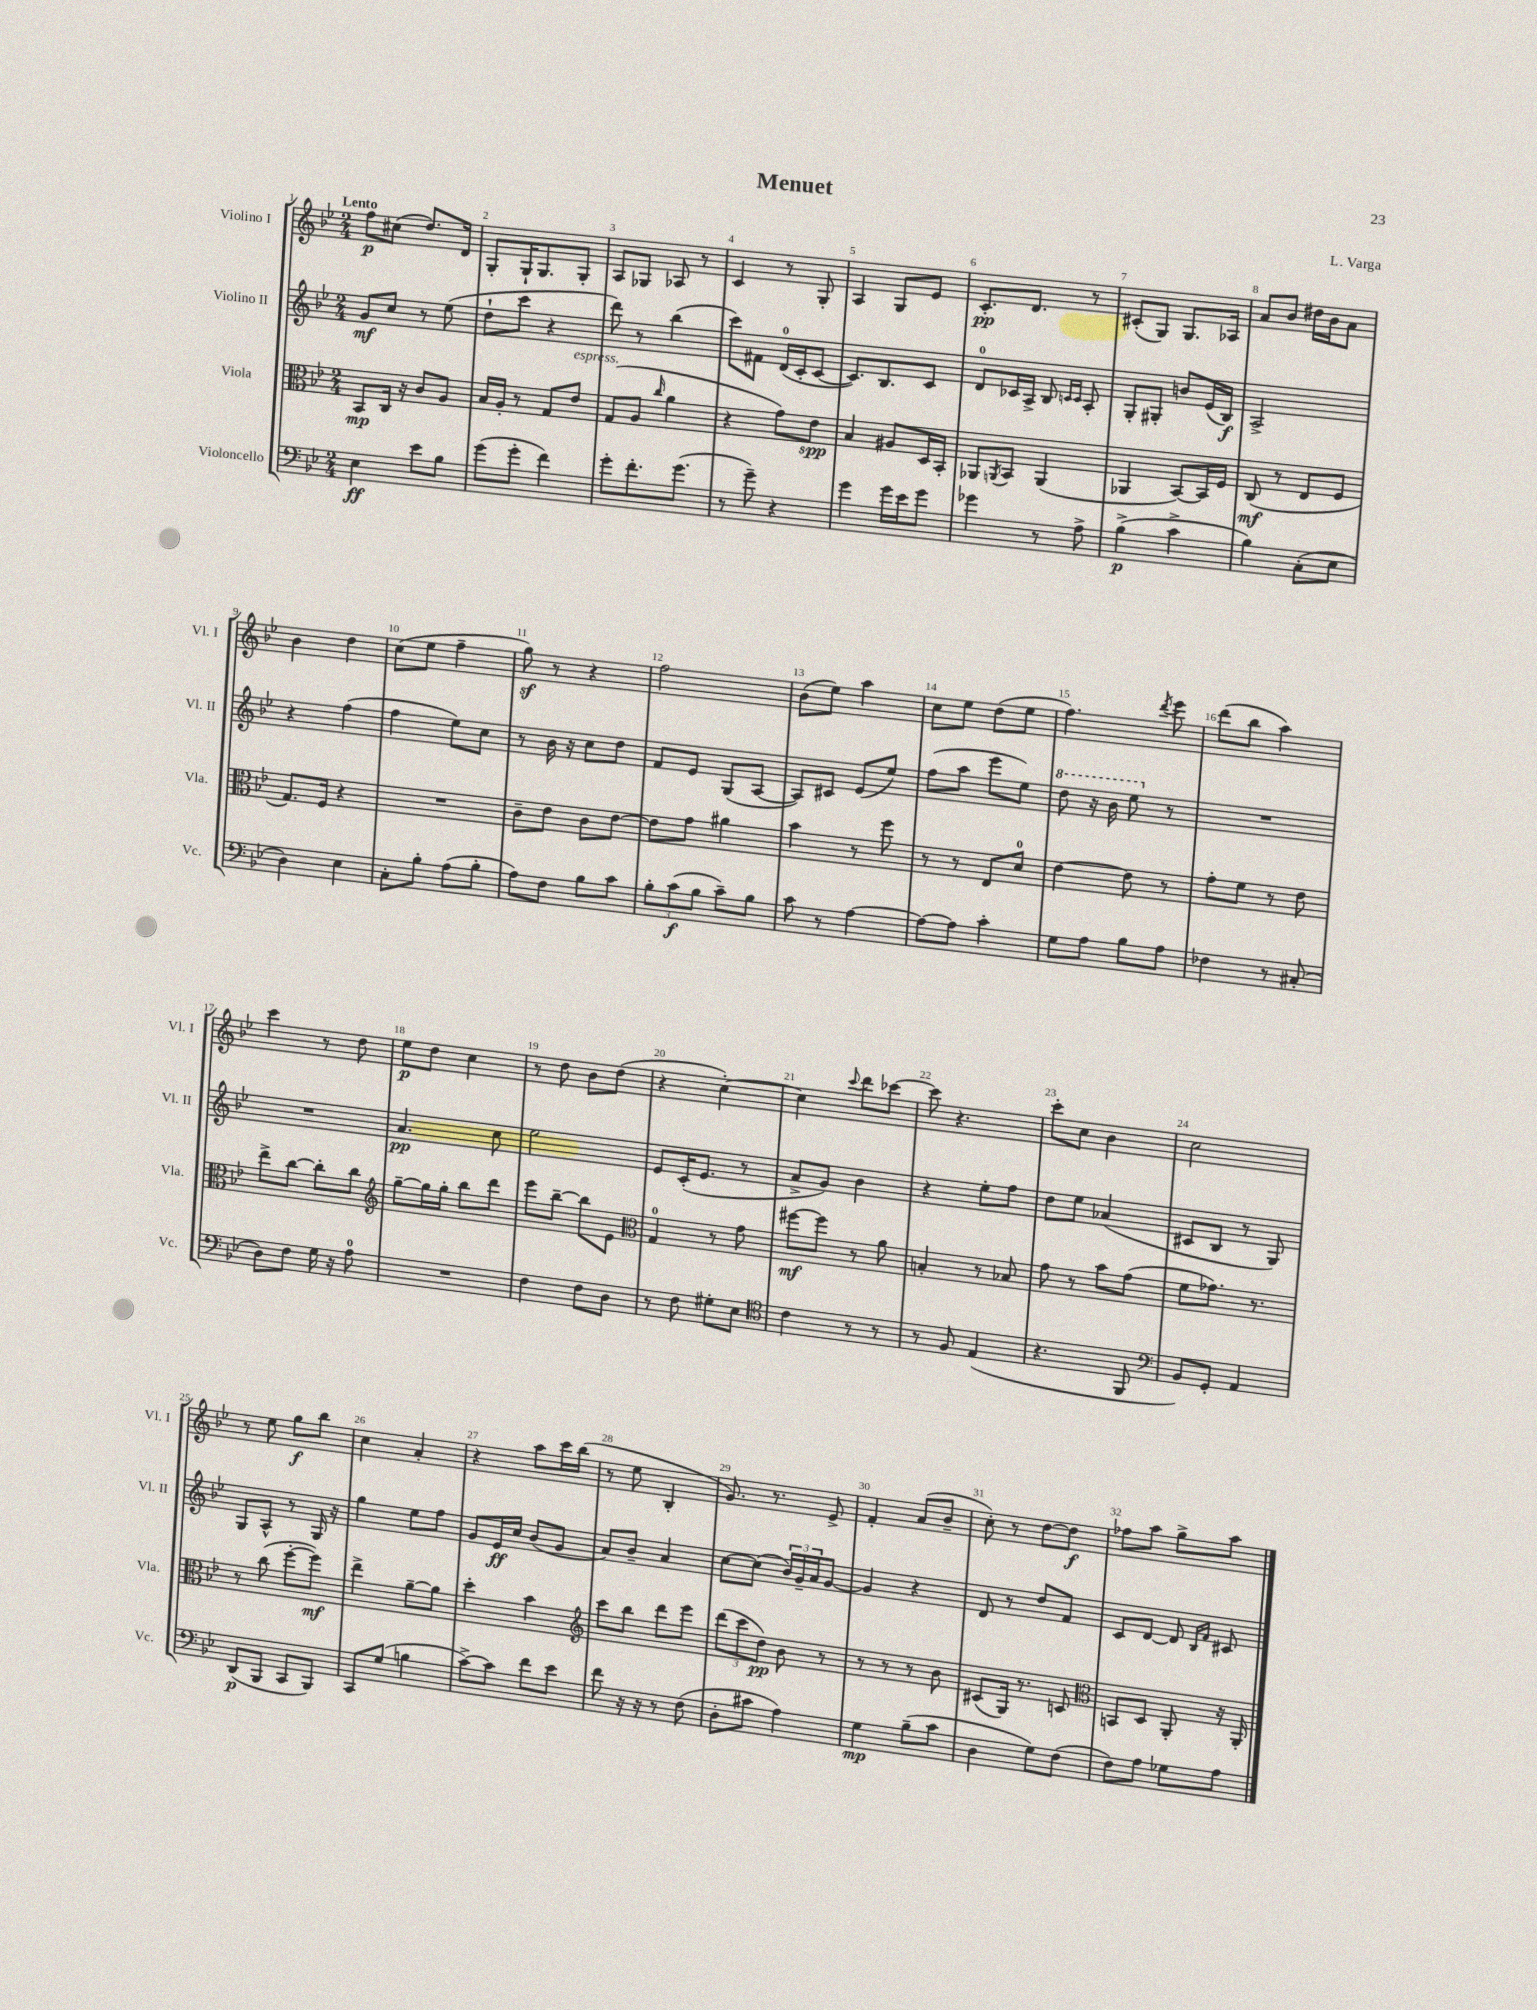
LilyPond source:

\header { title = "Menuet" composer = "L. Varga" }
<<
\new StaffGroup <<
\new Staff = "s0" \with { instrumentName = "Violino I" shortInstrumentName = "Vl. I" } {
    \clef treble \key bes \major \numericTimeSignature \time 2/4 \tempo "Lento"
    f''8\p cis''8( d''8.) d'16 |
    g8-. g16-! g8. g8-. |
    a8 ges8 aes8 r8 |
    c'4 r8 g8-. |
    a4 g8 ees'8 |
    c'8.-.\pp d'8. r8 |
    cis'8-.( g8) g8. aes16 |
    a'8 bes'8 dis''16 bes'16 a'8 |
    bes'4 d''4 |
    c''8( ees''8 f''4-- |
    g''8\sf) r8 r4 |
    f''2 |
    bes'8( ees''8) a''4 |
    c''8 ees''8 d''8( ees''8 |
    f''4.) \acciaccatura { d'''8 } ees'''8 |
    d'''8( bes''8 a''4) |
    c'''4 r8 d''8 |
    ees''8\p d''8 c''4 |
    r8 d''8 bes'8 d''8( |
    r4 c''4~-.) |
    c''4 \appoggiatura { c'''8 } d'''8 ces'''8~ |
    ces'''8 r4. |
    c'''8-. c''8 bes'4 |
    c''2 |
    r8 ees''8 g''8\f bes''8 |
    c''4 a'4-. |
    r4 a''8 c'''16 bes''16( |
    r8 ees''8 bes4-. |
    g'8.) r8. ees'8-> |
    f'4-. a'8( bes'8-- |
    c''8-.) r8 d''8~ d''8\f |
    fes''8 a''8 g''8-> a''8 \bar "|." |
}
\new Staff = "s1" \with { instrumentName = "Violino II" shortInstrumentName = "Vl. II" } {
    \clef treble \key bes \major \numericTimeSignature \time 2/4
    g'8\mf c''8 r8 ees''8( |
    d''8-! c'''8 r4 |
    d'''8) r8 bes''4( |
    c'''8) fis'8 d'16-0( c'16-. c'8~ |
    c'8.) bes8. c'8 |
    d'8-0 ces'16 a16-> bes8 \grace { c'16 c'16 } a8-. |
    g8-. gis8-. b'8 ees'16( bes16\f) |
    a2-> |
    r4 f''4( |
    f''4 ees''8) c''8 |
    r8 bes'16 r16 c''8 d''8 |
    f'8 ees'8 g8( a8~ |
    a8) cis'8 ees'8( ees''8) |
    f''8( a''8 ees'''8 ees''8) |
    \ottava #1 d'''8 r16 bes''16 ees'''8 \ottava #0 r8 |
    R2 |
    R2 |
    a'4.\pp c''8 |
    ees''2 |
    ees'8 c'16-.( ees'8. r8 |
    a'8-> g'8) bes'4 |
    r4 ees''8-. f''8 |
    d''8 ees''8 aes'4( |
    cis'8 bes8 r8 g8) |
    g8 a8-^ r8 g16 r16 |
    g''4 ees''8 f''8 |
    g'8 ees'16\ff c''16 bes'8( g'8 |
    a'8) bes'8-- a'4 |
    c''8~ c''8( \tuplet 3/2 { bes'16) g'16-- a'16 } g'8~ |
    g'4 r4 |
    d'8 r8 d''8 f'8 |
    c'8 d'8~ d'8 \grace { bes16 f'16 } cis'8 \bar "|." |
}
\new Staff = "s2" \with { instrumentName = "Viola" shortInstrumentName = "Vla." } {
    \clef alto \key bes \major \numericTimeSignature \time 2/4
    bes,8\mp c16 r16 c'8 a8 |
    bes16 a16-. r8 g8 ees'8^\markup { \italic "espress." } |
    g8( a8 \grace { c''16 } a'4 |
    r4 g'8) ees'8\spp |
    bes4 ais8 d16 bes,16-. |
    aes,8 \acciaccatura { a,8 } bes,8 a,4( |
    aes,4 bes,8~) bes,16 f16 |
    c8\mf( r8 ees8 f8 |
    g8.) f16 r4 |
    R2 |
    c'8-- ees'8 c'8 ees'8~ |
    ees'8 g'8 ais'4 |
    bes'4 r8 f''8 |
    r8 r8 ees8 d'8-0 |
    ees'4~ ees'8 r8 |
    g'8-. f'8 r8 ees'8 |
    ees''8-> c''8~ c''8-. c''8 |
    \clef treble g''8~-- g''16 g''16-. bes''8 d'''8 |
    ees'''8 bes''8~-- bes''8 ees'8 |
    \clef alto g4-0 r8 g'8 |
    fis''8~\mf fis''8 r8 a'8 |
    b4-. r8 bes8 |
    g'8 r8 bes'8 g'8( |
    f'8 ges'8.) r8. |
    r8 c''8( f''8~-. f''8\mf) |
    ees''4-> a'8~-- a'8 |
    d''4-. bes'4 |
    \clef treble c'''8 bes''8 d'''8 ees'''8 |
    \tuplet 3/2 { d'''8( c'''8 d''8\pp) } bes'8 r8 |
    r8 r8 r8 bes'8 |
    cis'8( g16) r8. c'8 |
    \clef alto b,8 d8 a,8-. r16 a,16-. \bar "|." |
}
\new Staff = "s3" \with { instrumentName = "Violoncello" shortInstrumentName = "Vc." } {
    \clef bass \key bes \major \numericTimeSignature \time 2/4
    ees4\ff ees'8 bes8 |
    g'8( g'8-. f'4) |
    g'8-. f'8.-. g'8.( |
    r8 g'8--) r4 |
    g'4 g'16 ees'16 g'8 |
    ges'4 r8 a8-> |
    bes4->\p( c'4-> |
    bes4) c8-.( ees8 |
    d4) ees4 |
    c8-. bes8-. a8( bes8-. |
    a8) f8 bes8 c'8 |
    \tuplet 3/2 { bes8-. c'8\f( bes8 } c'8--) bes8 |
    c'8 r8 a4~ |
    a8~ a8 c'4-. |
    g8 a8 bes8 a8 |
    fes4 r8 cis8-.( |
    d8) f8 g16 r16 a8-0 |
    R2 |
    f4 f8 d8 |
    r8 f8 gis8-. ees8 |
    \clef tenor c'4 r8 r8 |
    r8 f8 ees4( |
    r4. f,8 |
    \clef bass bes,8) g,8-. a,4 |
    d,8\p( bes,,8 c,8 bes,,8) |
    c,8 g8( b4 |
    c'8~->) c'8 f'8 ees'8 |
    f'8 r16 r16 r8 f8( |
    d8-. cis'8 a4) |
    g4\mp bes8--( c'8 |
    d4 g8) f8( |
    f8) a8 ges8 a8 \bar "|." |
}
>>
>>
\layout { \context { \Score \override BarNumber.break-visibility = ##(#f #t #t) barNumberVisibility = #all-bar-numbers-visible } }
